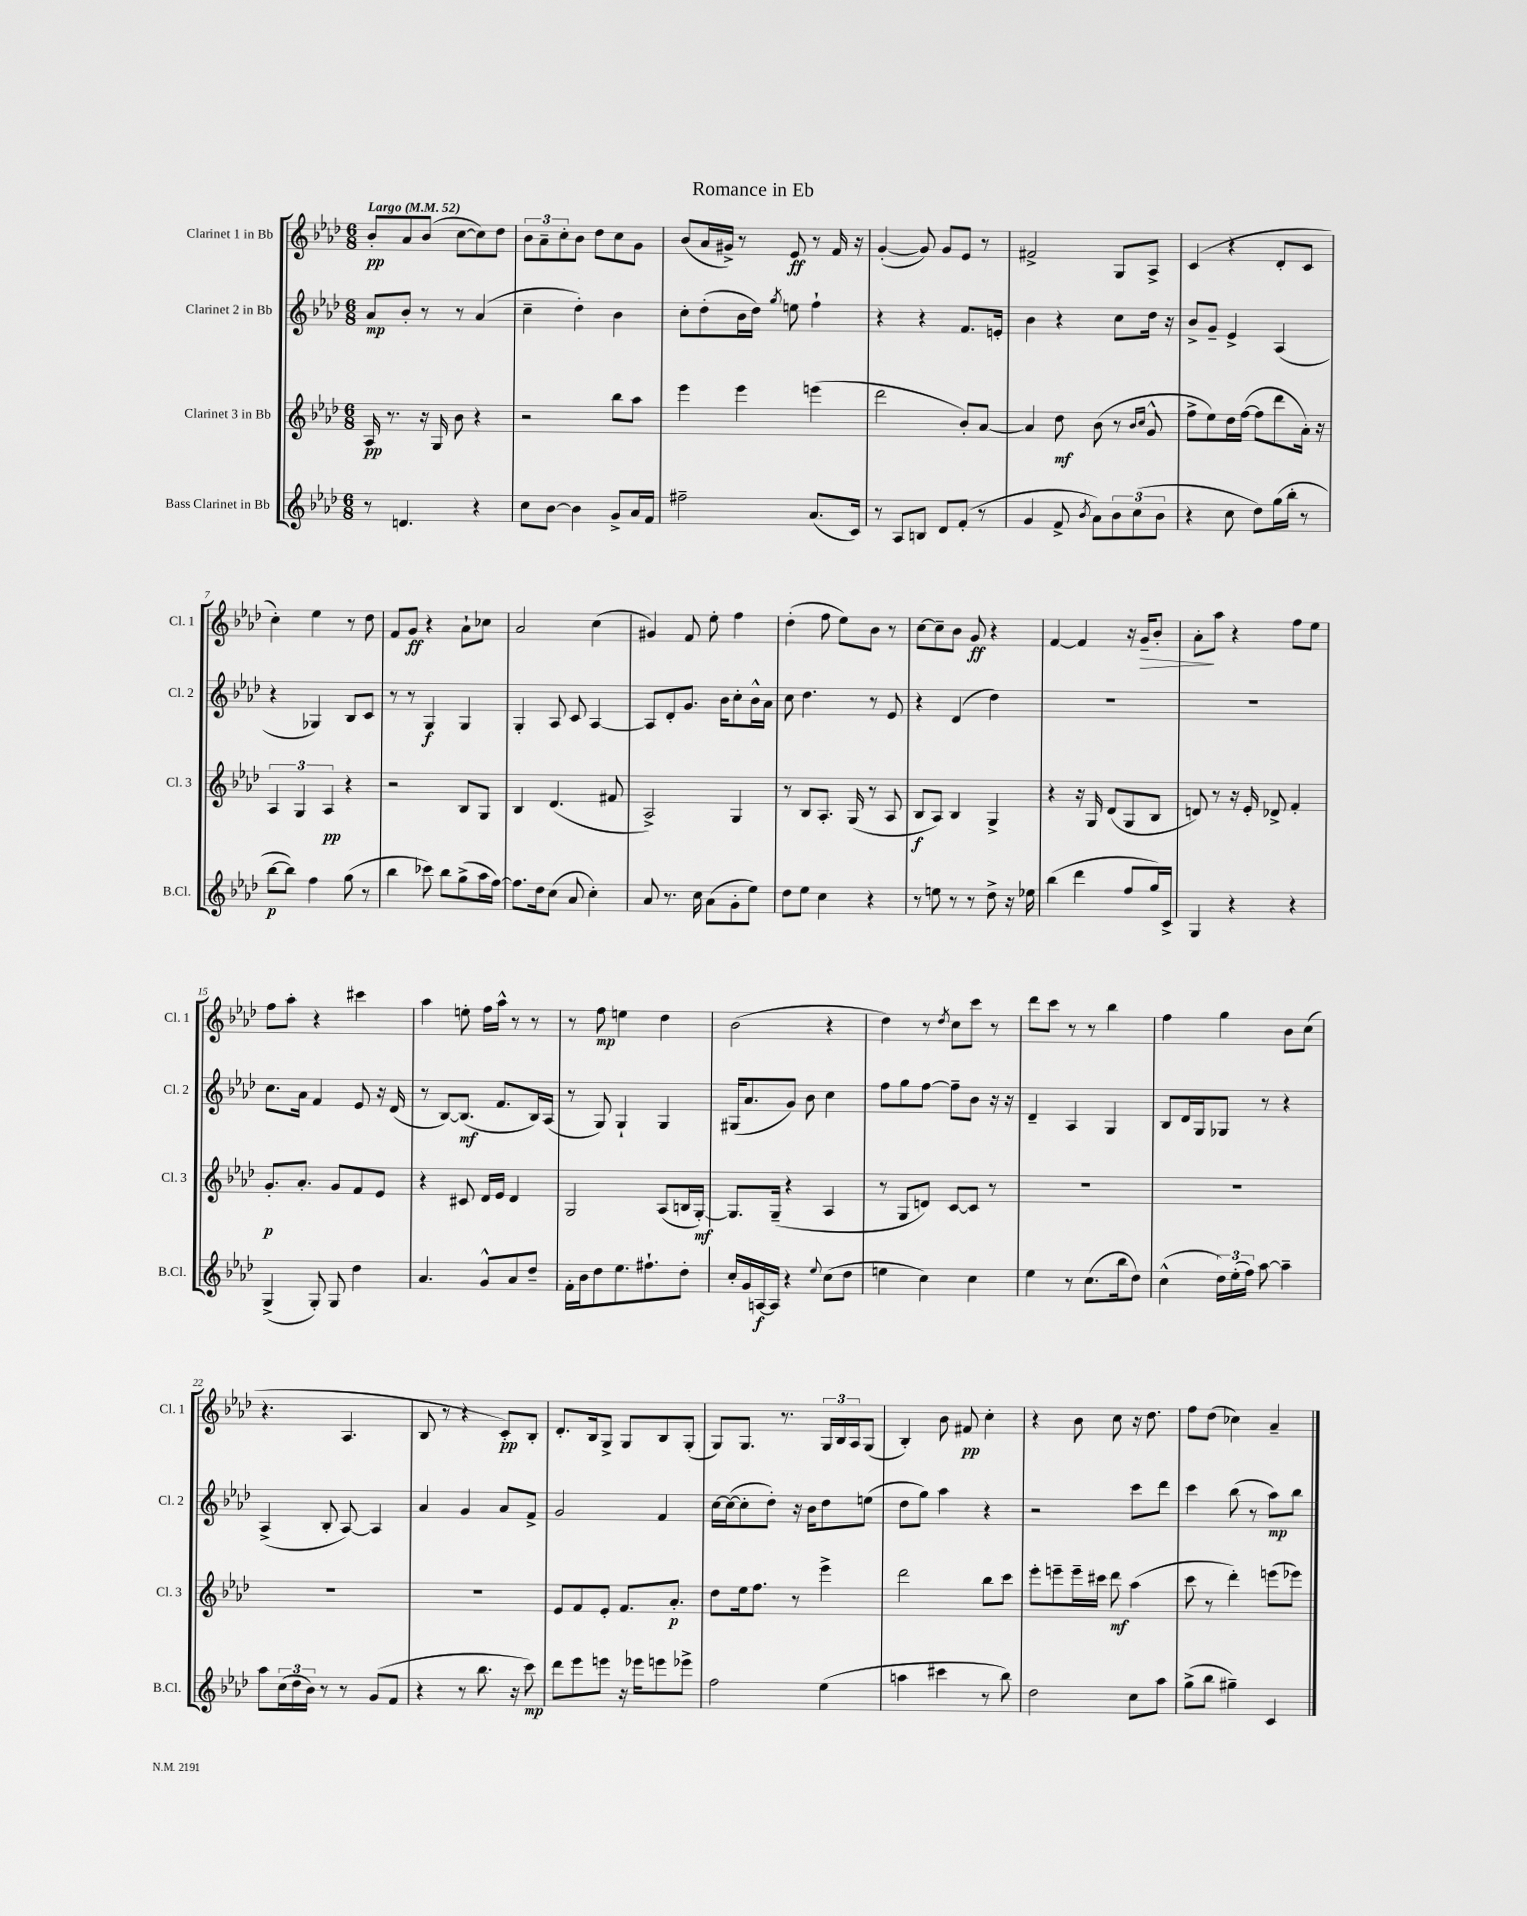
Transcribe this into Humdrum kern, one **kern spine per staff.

**kern	**kern	**kern	**kern
*staff4	*staff3	*staff2	*staff1
*clefG2	*clefG2	*clefG2	*clefG2
*k[b-e-a-d-]	*k[b-e-a-d-]	*k[b-e-a-d-]	*k[b-e-a-d-]
*M6/8	*M6/8	*M6/8	*M6/8
*MM52	*MM52	*MM52	*MM52
8r	16A-	8a-	8b-'
.	8.r	.	.
4.d	.	8b-'	8a-
.	16r	8r	(8b-
.	16G	.	.
.	8b-	8r	[8cc
4r	4r	(4a-	8cc])
.	.	.	8dd-
=	=	=	=
8cc	2r	4cc~	12b-
.	.	.	12a-~
[8b-	.	.	.
.	.	.	12cc'
4b-]	.	4dd-')	8b-
.	.	.	8dd-
8g^	8bb-	4b-	8cc
16a-	8aa-	.	8g
16f	.	.	.
=	=	=	=
2ff#~	4eee-	8cc'	(8b-
.	.	(8dd-'	16a-
.	.	.	16g#^)
.	4eee-	16b-	8r
.	.	16dd-)	.
.	.	8qgg	.
.	.	8ee	8e-
(8.a-	(4eee	4ff`	8r
.	.	.	16f
16c)	.	.	16r
=	=	=	=
8r	2ddd-	4r	([4g'
8A-	.	.	.
8B	.	4r	8g])
8d-	.	.	8g
(8f'	8b-')	8.f	8e-
8r	[8a-	.	8r
.	.	16e'	.
=	=	=	=
4g	4a-]	4b-	2f#^
8f^	8dd-	4r	.
8qb-	.	.	.
8a-)	(8b-	.	.
12b-	8r	8cc	8G
(12cc	.	.	.
.	16qqb-	.	.
.	16qqcc	.	.
.	8g^^	16dd-	8A-^
12b-	.	.	.
.	.	16r	.
=	=	=	=
4r	8ff^	8b-^	(4c
.	8ee-)	8g~	.
8cc	16dd-	4e-^	4r
.	([16ff	.	.
8dd-)	8ff]	.	.
(16gg	8ddd-	(4A-	8d-'
16bb-'	.	.	.
8r	16a-')	.	8c
.	16r	.	.
=	=	=	=
[8bb-	6A-	4r	4cc')
8bb-])	.	.	.
.	6G	.	.
4ff	.	4G-)	4ee-
.	6A-	.	.
(8gg	4r	8B-	8r
8r	.	8c	8dd-
=	=	=	=
4bb-	2r	8r	8f
.	.	8r	8g
8ccc-)	.	4G	4r
8bb-	.	.	.
(8gg^	8B-	4G	8a-`
16aa-	8G	.	8cc-
[16ff)	.	.	.
=	=	=	=
8.ff]	4B-	4G'	2a-
16dd-	.	.	.
(8cc	(4.d-	8A-	.
8a-	.	8c	.
4cc')	.	[4A-	(4cc
.	8f#	.	.
=	=	=	=
8a-	2A-^)	8A-]	4g#)
8.r	.	8d-'	.
.	.	8.g	8f
16cc	.	.	.
(8a-	.	.	8ee-'
.	.	16b-	.
8g'	4G	8cc'	4ff
8ee-)	.	16b-^^	.
.	.	16a-	.
=	=	=	=
8dd-	8r	8cc	(4dd-'
8ee-	8B-	4.dd-	.
4cc	8.A-'	.	8ff
.	.	.	8ee-)
.	(16G	.	.
4r	8r	8r	8b-
.	8A-	8e-	8r
=	=	=	=
8r	8B-	4r	[8cc
8ee	8A-)	.	8cc~]
8r	4B-	(4d-	8b-
8r	.	.	8g
8dd-^	4G^	4dd-)	4r
16r	.	.	.
16ee-	.	.	.
=	=	=	=
(4bb-	4r	2.r	[4f
4ddd-	16r	.	4f]
.	16G	.	.
.	(8d-	.	.
8ff	8G	.	16r
.	.	.	16g~
16gg)	8B-	.	8b-'
16c^	.	.	.
=	=	=	=
4G	8d)	2.r	8a-'
.	8r	.	8aa-
4r	16r	.	4r
.	16e-'	.	.
.	8d-^	.	.
4r	4f'	.	8ff
.	.	.	8ee-
=	=	=	=
(4G^	8.g'	8.cc	8ff
.	.	.	8aa-'
.	8.a-'	16a-	.
8G')	.	4f	4r
8G	8g	.	.
4dd-	8f	8e-	4ccc#
.	8e-	16r	.
.	.	(16d-	.
=	=	=	=
4.a-	4r	8r	4aa-
.	.	[8B-)	.
.	8c#	(8.B-]	8ee'
8g^^	16d-	.	16ff
.	16e-	8.f	16aa-^^
8a-	4d-	.	8r
8dd-~	.	16B-)	8r
.	.	(16A-	.
=	=	=	=
16f'	2G	8r	8r
16b-	.	.	.
8dd-	.	8G)	8ff
8.ee-	.	4G`	4ee
8.ff#`	.	.	.
.	(8A-	4G	4dd-
8dd-'	16B	.	.
.	[16G')	.	.
=	=	=	=
16cc'	8.G]	(16G#	(2b-
16g	.	8.a-	.
[16A	.	.	.
16A]	(16G~	.	.
4r	4r	8g)	.
.	.	8b-	.
8qqee-	.	.	.
(8cc	4A-	4cc	4r
8dd-	.	.	.
=	=	=	=
4ee	8r	8ff	4dd-)
.	8G	8gg	.
4cc)	8d)	[8ff	8r
.	.	.	8qdd-
.	[8c	8ff~]	8cc
4cc	8c]	8b-	8ccc
.	8r	16r	8r
.	.	16r	.
=	=	=	=
4ee-	2.r	4d-~	8ddd-
.	.	.	8ccc
8r	.	4A-	8r
(8.cc	.	.	8r
.	.	4G	4bb-
16bb-	.	.	.
8dd-)	.	.	.
=	=	=	=
(4cc^^	2.r	8B-	4ff
.	.	16d-	.
.	.	16G	.
24dd-)	.	8G-	4gg
(24ee-'	.	.	.
24ff)	.	.	.
[8aa-	.	8r	.
4aa-~]	.	4r	8b-
.	.	.	(8cc
=	=	=	=
8aa-	2.r	(4A-^	4.r
(24cc	.	.	.
24dd-	.	.	.
24b-)	.	.	.
8r	.	8B-'	.
8r	.	[8A-)	4.A-
(8g	.	4A-]	.
8f	.	.	.
=	=	=	=
4r	2.r	4a-	8B-
.	.	.	8r
8r	.	4g	4r
8.bb-	.	.	.
.	.	8a-	8c')
16r	.	.	.
8ccc)	.	8f^	8B-'
=	=	=	=
8ddd-	8e-	2g	8.d-'
8eee-	8f	.	.
.	.	.	16B-
8eee	8e-'	.	8G^
16r	8.f	.	8G
16eee-	.	.	.
8eee	.	4f	8B-
.	8.a-'	.	.
8eee-^	.	.	(8G'
=	=	=	=
2ff	8dd-	[16cc	8G)
.	.	(16cc_	.
.	16ee-	8cc']	8.G
.	8.ff	.	.
.	.	8dd-')	.
.	.	.	8.r
.	8r	16r	.
.	.	16b-	.
(4ee-	4eee-^	8dd-	24G
.	.	.	24B-
.	.	.	24A-
.	.	(8ee	(8G
=	=	=	=
4aa	2ddd-	8dd-	4B-')
.	.	8gg)	.
4ccc#	.	4aa-	8b-
.	.	.	8f#
8r	8bb-	4r	4cc'
8bb-)	8ccc	.	.
=	=	=	=
2dd-	8eee-'	2r	4r
.	8eee~	.	.
.	16eee~	.	8b-
.	16ccc#	.	.
.	8ddd-	.	8cc
8cc	(4aa-	8ccc	16r
.	.	.	8.dd-
8aa-	.	8ddd-	.
=	=	=	=
(8gg^	8ccc	4ccc	8ff
8bb-	8r	.	(8dd-
4gg#~)	4ddd-')	(8bb-	4cc-)
.	.	8r	.
4c	(8eee	8aa-)	4a-~
.	8eee-)	8bb-	.
==	==	==	==
*-	*-	*-	*-
